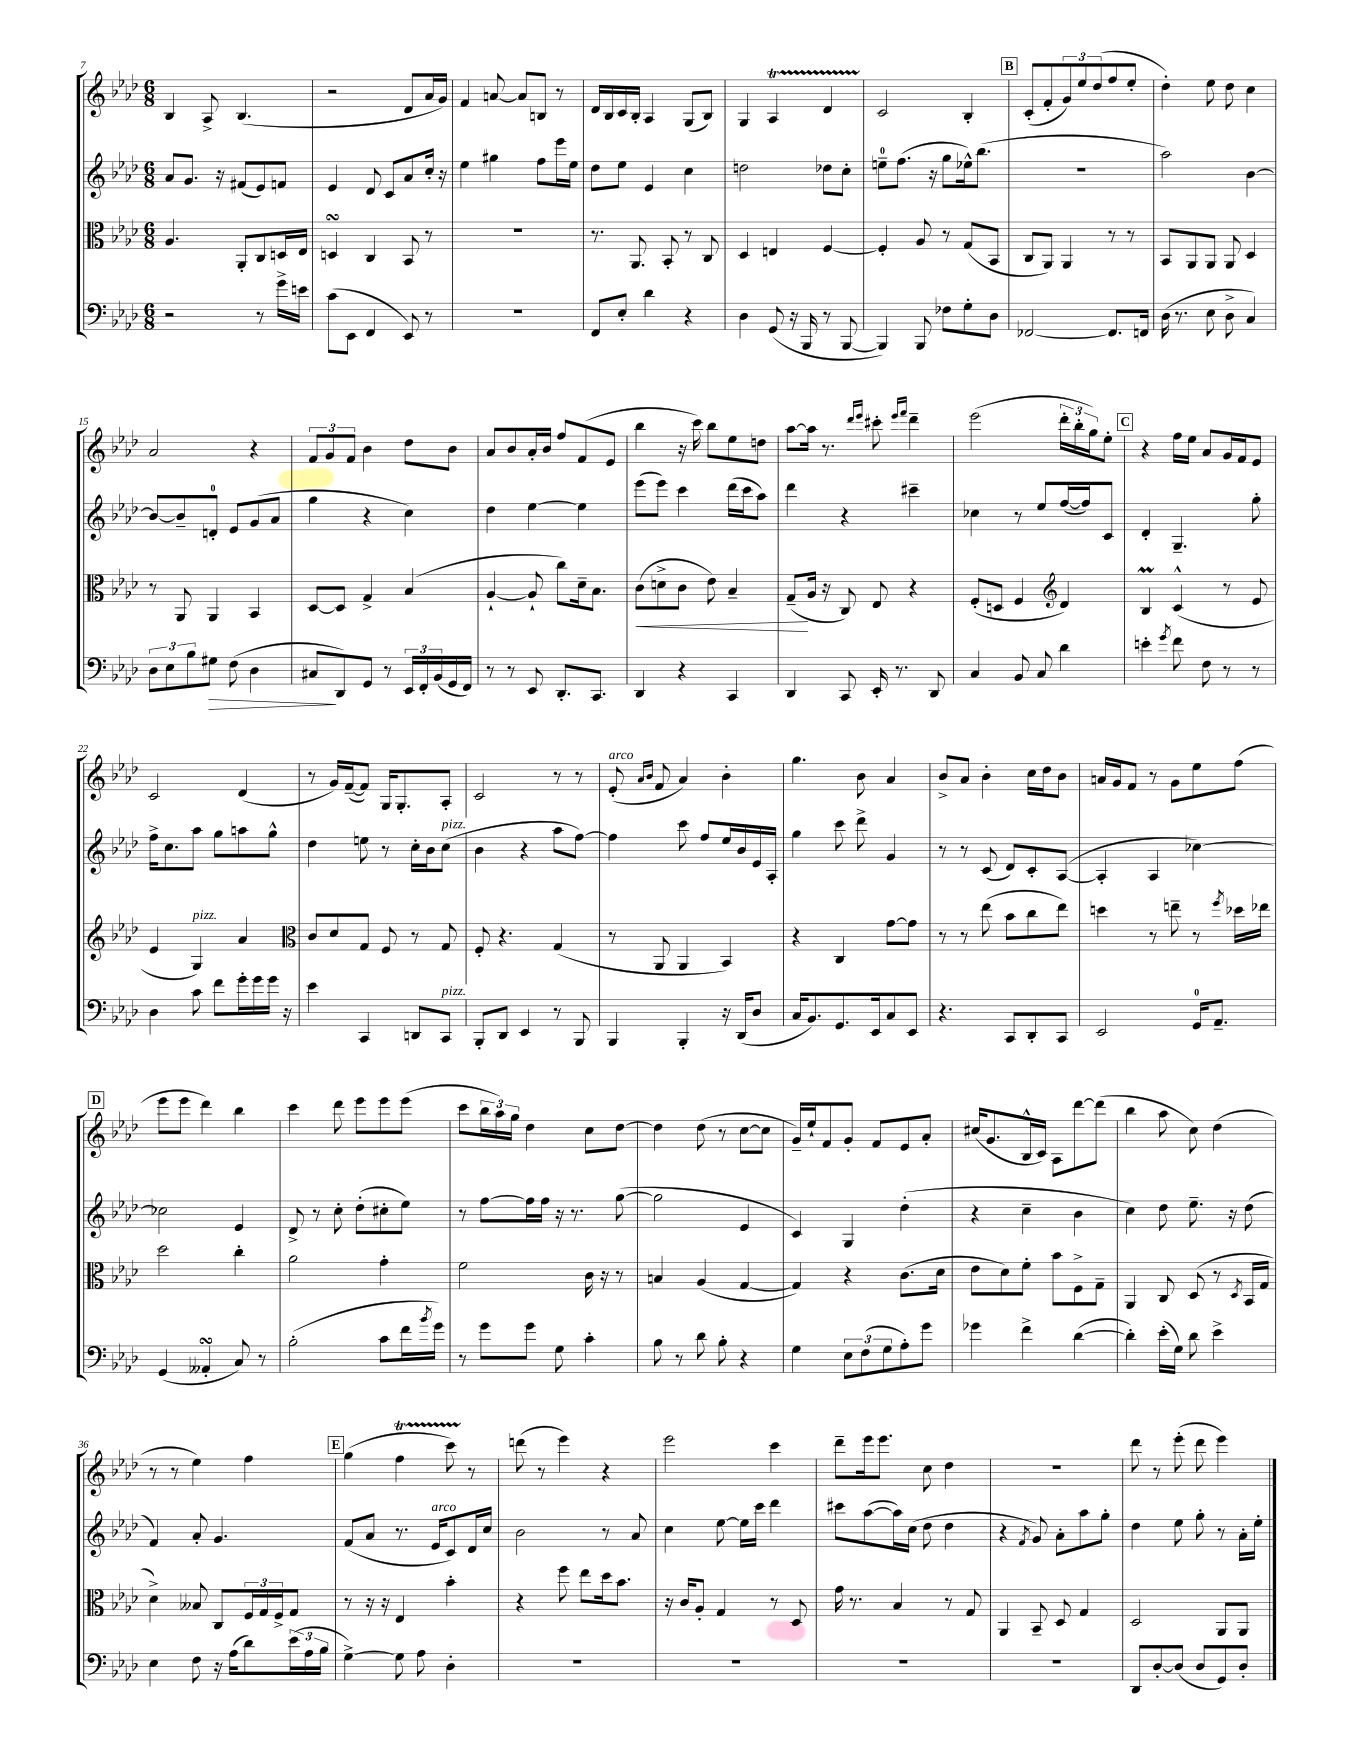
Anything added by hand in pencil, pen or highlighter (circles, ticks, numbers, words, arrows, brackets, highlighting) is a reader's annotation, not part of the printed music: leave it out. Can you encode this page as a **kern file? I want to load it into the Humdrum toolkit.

**kern	**dynam	**kern	**dynam	**kern	**kern
*part4	*part4	*part3	*part3	*part2	*part1
*staff4	*staff4	*staff3	*staff3	*staff2	*staff1
*clefF4	*	*clefC3	*	*clefG2	*clefG2
*k[b-e-a-d-]	*	*k[b-e-a-d-]	*	*k[b-e-a-d-]	*k[b-e-a-d-]
*M6/8	*	*M6/8	*	*M6/8	*M6/8
=7	=7	=7	=7	=7	=7
2r	.	4.A-/	.	8a-/L	4B-/
.	.	.	.	8.g/J	.
.	.	.	.	.	8A-^/
.	.	.	.	16r	.
.	.	8AA-'/L	.	(8f#X/L	(4.B-/
8r	.	8C/	.	8e-/)	.
16g^\LL	.	16Dn/L	.	8fn/J	.
16en\JJ	.	16E-/JJ	.	.	.
=8	=8	=8	=8	=8	=8
(8c\L	.	4DnsSsS/	.	4e-/	2r
8EE-\J	.	.	.	.	.
4FF/	.	4C/	.	8d-/	.
.	.	.	.	8c/L	.
8EE-/)	.	8BB-/	.	8a-/	8d-/L
8r	.	8r	.	16cc'/Jk	16a-/L
.	.	.	.	16r	16g/JJ)
=9	=9	=9	=9	=9	=9
2.r	.	2.r	.	4ee-\	4f/
.	.	.	.	4gg#X\	[8an/
.	.	.	.	.	8a/L]
.	.	.	.	8ff\L	8Bn/J
.	.	.	.	16eee-\L	8r
.	.	.	.	16ee-\JJ	.
=10	=10	=10	=10	=10	=10
8FF/L	.	8.r	.	8dd-\L	16d-/LL
.	.	.	.	.	16B-/
8E-'/J	.	.	.	8ee-\J	16c/
.	.	8.AA-/	.	.	16B-'/JJ
4d-\	.	.	.	4e-/	4A-/
.	.	8BB-'/	.	.	.
4r	.	8r	.	4cc\	(8G/L
.	.	8C/	.	.	8B-/J)
=11	=11	=11	=11	=11	=11
4D-\	.	4D-/	.	2ddn\	4G/
(8GG/	.	4En/	.	.	4A-T/
16r	.	.	.	.	.
16BBB-/	.	.	.	.	.
8r	.	[4F/	.	8dd-X\L	4d-TTT/
[8BBB-/	.	.	.	8cc'\J	.
=12	=12	=12	=12	=12	=12
4BBB-/])	.	4F'/]	.	8een~\L	2c/
.	.	.	.	(8.ff\J	.
8BBB-/	.	8A-/	.	.	.
.	.	.	.	16r	.
8F-X\L	.	8r	.	8gg\L	.
8G'\	.	(8G/L	.	16ee-X^^\k)	4B-'/
.	.	.	.	(8.bb-\J	.
8D-\J	.	8BB-/J	.	.	.
!!LO:REH:place=s1:t=B
=13	=13	=13	=13	=13	=13
[2FF-X/	.	8C/L	.	2.r	(8c'/L
.	.	8AA-/J)	.	.	8f'/
.	.	4AA-/	.	.	12g/)
.	.	.	.	.	12ee-/
.	.	.	.	.	(12dd-/
8.FF-/L]	.	8r	.	.	8ff/
.	.	8r	.	.	8ee-'/J
16FFn/Jk	.	.	.	.	.
=14	=14	=14	=14	=14	=14
(16D-\	.	8BB-/L	.	2aa-\)	4dd-'\)
8.r	.	.	.	.	.
.	.	8AA-/	.	.	.
8E-\	.	8AA-/J	.	.	8ee-\
8D-^\	.	8AA-/	.	.	8dd-\
4C/)	.	4D-/	.	[4b-\	4cc\
!!LO:LB:g=z
=15	=15	=15	=15	=15	=15
12D-\L	.	8r	.	8b-/L_	2a-/
12E-\	.	.	.	.	.
.	.	8AA-/	.	8b-~/]	.
12B-\	.	.	.	.	.
!	!LO:HP:b	!	!	!	!
8G#X\J	>	4AA-/	.	8dn'/J	.
(8F\	.	.	.	8e-/L	.
4D-\	.	4BB-/	.	(8g/	4r
.	.	.	.	8a-/J	.
=16	=16	=16	=16	=16	=16
8C#X/L	.	[8D-/L	.	4gg\	12f/L
.	.	.	.	.	12g/
8DD-/)	]	8D-/J]	.	.	.
.	.	.	.	.	12f/J
8GG/J	.	4G^/	.	4r	4b-\
8r	.	.	.	.	.
24EE-/LL	.	(4B-/	.	4cc\)	8dd-\L
24FF'/	.	.	.	.	.
(24BB-/	.	.	.	.	.
16GG/	.	.	.	.	8b-\J
16FF/JJ)	.	.	.	.	.
=17	=17	=17	=17	=17	=17
8r	.	[4A-`/	.	4dd-\	8a-/L
8r	.	.	.	.	8b-/
8EE-/	.	8A-`/]	.	[4ee-\	16a-'/L
.	.	.	.	.	16b-/JJ
8.DD-'/L	.	8cc\L)	.	.	8ff/L
.	.	16d-~\k	.	4ee-\]	(8f/
8.CC/J	.	8.B-\J	.	.	.
.	.	.	.	.	8e-/J
=18	=18	=18	=18	=18	=18
!	!	!	!LO:HP:b	!	!
4DD-/	.	(8c\L	<	(8eee-\L	4bb-\
.	.	8dn^\	.	8eee-\J)	.
4r	.	8c\J	.	4ccc\	16r
.	.	.	.	.	16ccc\)
.	.	8e-\)	.	.	8bb-\L
4CC/	.	4B-~/	.	(16ddd-\LL	8ee-\
.	.	.	.	16ccc\J	.
.	.	.	.	8aa-\J)	8ddn\J
=19	=19	=19	=19	=19	=19
4DD-/	.	(8G~/L	.	4ddd-\	[8aa-\L
.	.	16A-/Jk	[	.	16aa-\Jk]
.	.	16r	.	.	8.r
8CC/	.	8C/)	.	4r	.
.	.	.	.	.	16qqddd-/LL
.	.	.	.	.	16qqeee-/JJ
16EE-'/	.	8E-/	.	.	8ccc#X'\
8.r	.	.	.	.	.
.	.	.	.	.	16qqeee-/LL
.	.	.	.	.	16qqfff/JJ
.	.	4r	.	4ccc#X~\	4ddd-~\
8DD-/	.	.	.	.	.
=20	=20	=20	=20	=20	=20
4C/	.	(8F'/L	.	4cc-X\	(2eee-\
.	.	8Dn/J	.	.	.
8BB-/	.	4F/	.	8r	.
8C/	.	.	.	8ee-/L	.
*	*	*clefG2	*	*	*
4d-\	.	4d-/)	.	([16ff/L	24ddd-'\LL
.	.	.	.	.	24bb-'\
.	.	.	.	16ff/J])	.
.	.	.	.	.	24gg\J)
.	.	.	.	8c/J	8ee-'\J
!!LO:REH:place=s1:t=C
=21	=21	=21	=21	=21	=21
4en'\	.	4B-M/	.	4d-'/	4r
8qg/	.	.	.	.	.
8f\	.	(4c^^/	.	4.G~/	16ff\LL
.	.	.	.	.	16ee-\JJ
8F\	.	.	.	.	8a-/L
8r	.	8r	.	.	16g/L
.	.	.	.	.	16f/J
8r	.	8e-/	.	8gg'\	8e-/J
!!LO:LB:g=z
=22	=22	=22	=22	=22	=22
4D-\	.	4e-/	.	16ff^\KL	2c/
.	.	.	.	8.cc\	.
!	!	!LO:TX:a:i:t=pizz.	!	!	!
8c\	.	4G/)	.	8aa-\J	.
8f\L	.	.	.	8gg\L	.
16g'\L	.	4a-/	.	8aan\	(4d-/
16g\	.	.	.	.	.
16g\JJ	.	.	.	8gg^^\J	.
16r	.	.	.	.	.
=23	=23	=23	=23	=23	=23
*	*	*clefC3	*	*	*
4e-\	.	8c/L	.	4dd-\	8r
.	.	8d-/	.	.	16g/LL)
.	.	.	.	.	([16f~/J
4CC/	.	8G/J	.	8een\	8f/J])
.	.	8F/	.	8r	16G/KL
.	.	.	.	.	8.G'/
8DDn/L	.	8r	.	16cc'\LL	.
.	.	.	.	16b-\J	.
!	!	!	!	!LO:TX:a:i:t=pizz.	!
!LO:TX:a:i:t=pizz.	!	!	!	!	!
8CC/J	.	8G/	.	(8cc\J	8A-'/J
=24	=24	=24	=24	=24	=24
8BBB-'/L	.	8F'/	.	4b-\	2c/
8DD-/J	.	4.r	.	.	.
4EE-/	.	.	.	4r	.
8r	.	(4G/	.	8aa-\L	8r
8BBB-/	.	.	.	[8ff\J)	8r
=25	=25	=25	=25	=25	=25
!	!	!	!	!	!LO:TX:a:i:t=arco
4BBB-/	.	8r	.	4ff\]	(8e-'/
.	.	.	.	.	16qqa-/LL
.	.	.	.	.	16qqb-/JJ
.	.	8AA-/	.	.	8f/
4BBB-'/	.	4AA-/	.	8ccc\	4a-/)
.	.	.	.	8ff/L	.
16r	.	4BB-/)	.	16ee-/L	4b-'\
(16DD-/KL	.	.	.	16b-/	.
8D-/J	.	.	.	16e-/	.
.	.	.	.	16A-'/JJ	.
=26	=26	=26	=26	=26	=26
16C/KL	.	4r	.	4gg\	4.gg\
8.BB-/)	.	.	.	.	.
8.GG/	.	4C/	.	8ccc\	.
.	.	.	.	8ddd-^\	8b-\
16EE-/k	.	.	.	.	.
8C/	.	[8g\L	.	4g/	4a-/
8EE-/J	.	8g\J]	.	.	.
=27	=27	=27	=27	=27	=27
4.r	.	8r	.	8r	8b-^/L
.	.	8r	.	8r	8a-/J
.	.	(8ee-\	.	(8c/	4b-'\
8CC/L	.	8b-\L	.	8d-/L)	.
8DD-'/	.	8cc\	.	8c'/	16cc\LL
.	.	.	.	.	16dd-\J
8CC/J	.	8ee-\J)	.	([8A-/J	8b-\J
=28	=28	=28	=28	=28	=28
2EE-/	.	4ddn\	.	4A-'/]	16an/LL
.	.	.	.	.	16g/J
.	.	.	.	.	8f/J
.	.	8r	.	4A-/	8r
.	.	8een~\	.	.	8g\L
16GG/KL	.	8r	.	[4cc-X\)	8ee-\
8.AA-~/J	.	.	.	.	.
.	.	8qff/	.	.	.
.	.	16dd-X\LL	.	.	(8ff\J
.	.	16ee-X\JJ	.	.	.
!!LO:LB:g=z
!!LO:REH:place=s1:t=D
=29	=29	=29	=29	=29	=29
(4GG/	.	2dd-\	.	2cc-X\]	8eee-\L
.	.	.	.	.	8eee-\J
4AA--XsSSs'/	.	.	.	.	4ddd-\)
8C/)	.	4cc'\	.	4e-/	4bb-\
8r	.	.	.	.	.
=30	=30	=30	=30	=30	=30
(2B-'\	.	2a-\	.	8d-^/	4ccc\
.	.	.	.	8r	.
.	.	.	.	8cc'\	8ddd-\
.	.	.	.	(8dd-'\L	8eee-\L
8c\L	.	4g'\	.	8cc#X'\	8eee-\
16f\L	.	.	.	8ee-\J)	(8eee-\J
8qb-/	.	.	.	.	.
16g\JJ)	.	.	.	.	.
=31	=31	=31	=31	=31	=31
8r	.	2f\	.	8r	8ccc\L
8g\L	.	.	.	[8ff\L	24bb-\L
.	.	.	.	.	24aa-\)
.	.	.	.	.	24gg\JJ
8g\J	.	.	.	16ff\L]	4dd-\
.	.	.	.	16ff\JJ	.
8G\	.	.	.	16r	.
.	.	.	.	8.r	.
4c'\	.	16c\	.	.	8cc\L
.	.	16r	.	.	.
.	.	8r	.	([8gg\	[8dd-\J
=32	=32	=32	=32	=32	=32
8B-\	.	4Bn/	.	2gg\]	4dd-\]
8r	.	.	.	.	.
8d-\	.	(4A-/	.	.	(8dd-\
8B-'\	.	.	.	.	8r
4r	.	[4G/	.	4e-/	[8cc\L
.	.	.	.	.	8cc\J]
=33	=33	=33	=33	=33	=33
4G\	.	4G/])	.	4c/)	16g~/LL)
.	.	.	.	.	16ee-`/J
.	.	.	.	.	8f/
12E-\L	.	4r	.	4G/	8g'/J
(12F\	.	.	.	.	.
.	.	.	.	.	8f/L
12G\	.	.	.	.	.
8A-'\)	.	(8.c\L	.	(4dd-'\	8e-/
8g\J	.	.	.	.	8a-'/J
.	.	16d-\Jk	.	.	.
=34	=34	=34	=34	=34	=34
4g-X\	.	8e-\L	.	4r	(16cc#X/KL
.	.	.	.	.	8.g/
.	.	8d-\)	.	.	.
4f^\	.	8f'\J	.	4cc~\	16B-^^/L
.	.	.	.	.	16c/JJ)
.	.	8b-\L	.	.	8A-\L
([4d-\	.	8F^\	.	4b-\	[8ddd-\
.	.	8G~\J	.	.	(8ddd-\J]
=35	=35	=35	=35	=35	=35
4d-'\])	.	4AA-/	.	4cc\)	4bb-\
(16e-'\LL	.	8C/	.	8dd-\	8aa-\
16G\JJ)	.	.	.	.	.
8d-\	.	(8D-/	.	8.ee-~\	8cc\)
4e-^\	.	8r	.	.	(4dd-\
.	.	.	.	16r	.
.	.	8qD-/	.	.	.
.	.	16BB-/LL	.	(8dd-\	.
.	.	16G/JJ	.	.	.
!!LO:LB:g=z
=36	=36	=36	=36	=36	=36
4E-\	.	4d-^\)	.	4f/)	8r
.	.	.	.	.	8r
8F\	.	8B--X/	.	8a-'/	4ee-\)
16r	.	8C/L	.	4.g/	.
(16A-\KL	.	.	.	.	.
8d-\)	.	24F/L	.	.	4ff\
.	.	24G/	.	.	.
.	.	24F^/J	.	.	.
(24e-\L	.	8G/J	.	.	.
24A-\	.	.	.	.	.
24B-\JJ	.	.	.	.	.
!!LO:REH:place=s1:t=E
=37	=37	=37	=37	=37	=37
[4G^\)	.	8r	.	(8f/L	(4gg\
.	.	16r	.	8a-/J	.
.	.	16r	.	.	.
8G\]	.	4E-/	.	8.r	4ffT\
8A-\	.	.	.	.	.
!	!	!	!	!LO:TX:a:i:t=arco	!
.	.	.	.	16e-/KL	.
4D-'\	.	4b-'\	.	8c/)	8cccTTT\)
.	.	.	.	16d-/L	8r
.	.	.	.	16cc/JJ	.
=38	=38	=38	=38	=38	=38
2.r	.	4r	.	2b-\	(8dddn\
.	.	.	.	.	8r
.	.	8ff\	.	.	4eee-\)
.	.	8ee-\L	.	.	.
.	.	16dd-\k	.	8r	4r
.	.	8.b-\J	.	.	.
.	.	.	.	8a-/	.
=39	=39	=39	=39	=39	=39
2.r	.	16r	.	4cc\	2eee-\
.	.	16c/KL	.	.	.
.	.	8A-'/J	.	.	.
.	.	4G/	.	[8ee-\	.
.	.	.	.	16ee-\LL]	.
.	.	.	.	16ccc\JJ	.
.	.	8r	.	4ddd-\	4ccc\
.	.	8D-/	.	.	.
=40	=40	=40	=40	=40	=40
2.r	.	16g\	.	8ccc#X\L	8ddd-~\L
.	.	8.r	.	.	.
.	.	.	.	([8aa-\	16eee-\k
.	.	.	.	.	8.eee-\J
.	.	4B-/	.	16aa-\L])	.
.	.	.	.	(16cc\JJ	.
.	.	.	.	8dd-\	8cc\
.	.	8r	.	4dd-\	4dd-\
.	.	8G/	.	.	.
=41	=41	=41	=41	=41	=41
2.r	.	4AA-/	.	4r	2.r
.	.	.	.	8qf/	.
.	.	8BB-~/	.	8g/)	.
.	.	8D-/	.	8a-'\L	.
.	.	4G/	.	8aa-\	.
.	.	.	.	8gg'\J	.
=42	=42	=42	=42	=42	=42
8DD-/L	.	2D-/	.	4dd-\	8ddd-\
[8D-'/	.	.	.	.	8r
(8D-/J]	.	.	.	8ee-\	(8eee-'\
8D-/L	.	.	.	8gg'\	8ddd-\
8GG/)	.	8AA-/L	.	8r	4eee-\)
8D-'/J	.	8AA-/J	.	16a-'\LL	.
.	.	.	.	16ee-'\JJ	.
==	==	==	==	==	==
*-	*-	*-	*-	*-	*-
